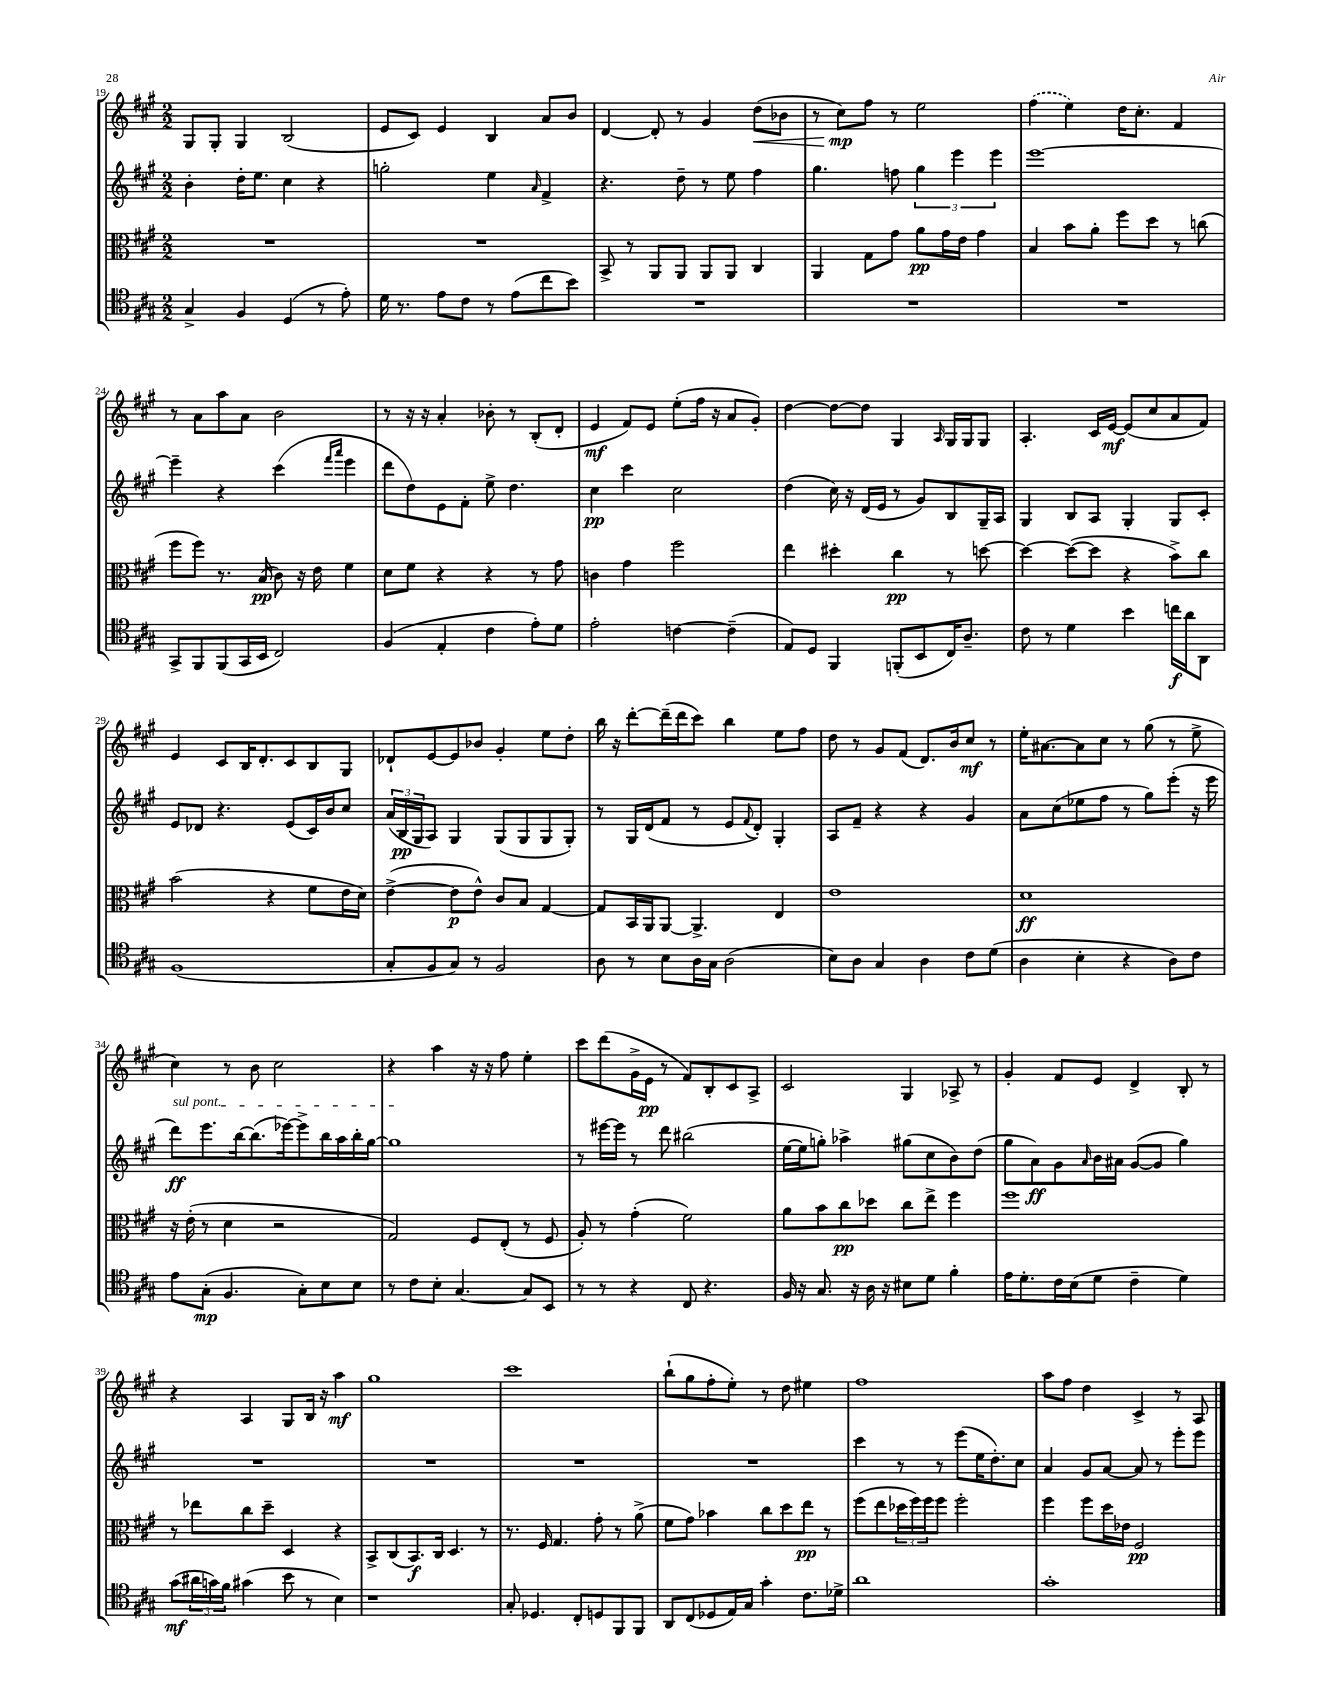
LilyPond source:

<<
\new StaffGroup <<
\new Staff = "s0" {
    \clef treble \key a \major \numericTimeSignature \time 2/2
    gis8 gis8-. gis4 b2( |
    e'8 cis'8) e'4 b4 a'8 b'8 |
    d'4~ d'8-. r8 gis'4 d''8\<( bes'8 |
    r8 cis''8\mp\!) fis''8 r8 e''2 |
    \once \slurDashed fis''4( e''4) d''16 cis''8.-. fis'4 |
    r8 a'8 a''8 a'8 b'2 |
    r8 r16 r16 a'4-. bes'8-. r8 b8-.( d'8-. |
    e'4\mf fis'8) e'8 e''8-.( fis''16 r16 a'8 gis'8-.) |
    d''4~ d''8~ d''8 gis4 \grace { a16 } gis16 gis16 gis8 |
    a4.-. cis'16 e'16~\mf e'8( cis''8 a'8 fis'8) |
    e'4 cis'8 b16 d'8.-. cis'8 b8 gis8 |
    des'8-! e'8~ e'8 bes'8 gis'4-. e''8 d''8-. |
    b''16 r16 d'''8~-. d'''16--( d'''16 cis'''8) b''4 e''8 fis''8 |
    d''8 r8 gis'8 fis'8( d'8.) b'16 cis''8\mf r8 |
    e''16-. ais'8.~ ais'8 cis''8 r8 gis''8( r8 e''8-> |
    cis''4) r8 b'8 cis''2 |
    r4 a''4 r16 r16 fis''8 e''4-. |
    cis'''8 d'''8( gis'16-> e'16\pp r8 fis'8) b8-. cis'8 a8-> |
    cis'2 gis4 aes8-> r8 |
    gis'4-. fis'8 e'8 d'4-> b8-. r8 |
    r4 a4 gis8 b16 r16 a''4\mf |
    gis''1 |
    cis'''1 |
    b''8-!( gis''8 fis''8-. e''8-.) r8 d''8 eis''4 |
    fis''1 |
    a''8 fis''8 d''4 cis'4-> r8 a8 \bar "|." |
}
\new Staff = "s1" {
    \clef treble \key a \major \numericTimeSignature \time 2/2
    b'4-. d''16-. e''8. cis''4 r4 |
    g''2-. e''4 \grace { a'16 } fis'4-> |
    r4. d''8-- r8 e''8 fis''4 |
    gis''4. f''8 \tuplet 3/2 { gis''4 e'''4 e'''4 } |
    e'''1~ |
    e'''4-- r4 cis'''4( \grace { fis'''16 a'''16 } e'''4 |
    d'''8 d''8) e'8 fis'8-. e''8-> d''4. |
    cis''4\pp cis'''4 cis''2 |
    d''4( cis''16) r16 d'16( e'16 r8 gis'8) b8 gis16-- a16 |
    gis4 b8 a8 gis4-. gis8 cis'8-. |
    e'8 des'8 r4. e'8( cis'16) b'16 cis''8 |
    \tuplet 3/2 { a'16( b16\pp gis16 } a8) gis4 gis8( gis8 gis8 gis8-.) |
    r8 gis16 d'16( fis'8 r8 e'8 \appoggiatura { fis'8 } d'8-.) gis4-. |
    a8 fis'8-- r4 r4 gis'4 |
    a'8 cis''8( ees''8 fis''8 r8 gis''8) e'''8-.( r16 e'''16 |
    \once \override TextSpanner.bound-details.left.text = \markup { \italic "sul pont." } d'''8\ff\startTextSpan) e'''8. b''16~ b''8.( ees'''16~) ees'''8-> b''16 a''16 b''16-. gis''16~ |
    gis''1\stopTextSpan |
    r8 eis'''16~ eis'''16 r8 d'''8 bis''2( |
    e''16~ e''16 g''8-.) aes''4-> gis''8( cis''8 b'8) d''8( |
    gis''8 a'8\ff) gis'8 \grace { a'16 } b'16 ais'16 gis'8~( gis'8 gis''4) |
    R1 |
    R1 |
    R1 |
    R1 |
    cis'''4 r8 r8 e'''8( e''16 d''8.-.) cis''8 |
    a'4 gis'8 a'8~ a'8 r8 e'''8-. e'''8 \bar "|." |
}
\new Staff = "s2" {
    \clef alto \key a \major \numericTimeSignature \time 2/2
    R1 |
    R1 |
    b,8-> r8 a,8 a,8 a,8 a,8 cis4 |
    a,4 gis8 gis'8 a'8\pp gis'16 e'16 gis'4 |
    b4 b'8 a'8-. fis''8 d''8 r8 c''8( |
    fis''8 fis''8) r8. b16\pp( cis'8) r16 e'16 fis'4 |
    d'8 fis'8 r4 r4 r8 gis'8 |
    c'4 gis'4 fis''2 |
    e''4 dis''4-. cis''4\pp r8 d''8~ |
    d''4~ d''8~( d''8 r4 b'8->) cis''8 |
    b'2( r4 fis'8 e'16 d'16) |
    e'4~->( e'8\p e'8-^) cis'8 b8 gis4~ |
    gis8 b,16 a,16 a,8~ a,4.-> e4 |
    e'1 |
    d'1\ff |
    r16 e'16-.( r8 d'4 r2 |
    gis2) fis8 e8-.( r8 fis8 |
    a8-.) r8 gis'4-.( fis'2) |
    a'8 b'8 cis''8\pp des''8 cis''8 e''8-> fis''4 |
    fis''1 |
    r8 ees''8 cis''8 d''8-- d4 r4 |
    b,8-> cis8( b,8.\f) cis16 d4. r8 |
    r8. fis16 gis4. gis'8-. r8 a'8->( |
    fis'8 gis'8) bes'4 cis''8 d''8 e''8\pp r8 |
    fis''8( e''8 \tuplet 3/2 { des''16 fis''16) fis''16 } fis''8 fis''2-. |
    fis''4 fis''8 d''16 ees'16 fis2\pp \bar "|." |
}
\new Staff = "s3" {
    \clef tenor \key a \major \numericTimeSignature \time 2/2
    gis4-> fis4 d4( r8 e'8-.) |
    d'16 r8. e'8 cis'8 r8 e'8( cis''8 b'8) |
    R1 |
    R1 |
    R1 |
    gis,8-> fis,8 fis,8( gis,16 b,16 cis2) |
    fis4( e4-. cis'4 e'8-.) d'8 |
    e'2-. c'4~ c'4--( |
    e8) d8 fis,4 f,8-.( b,8 cis16) a8.-- |
    cis'8 r8 d'4 b'4 c''16\f a'16 a,8 |
    fis1( |
    gis8-. fis8 gis8) r8 fis2 |
    a8 r8 b8 a16 gis16 a2( |
    b8) a8 gis4 a4 cis'8 d'8( |
    a4 b4-. r4 a8) cis'8 |
    e'8 gis8-.\mp( fis4. gis8-.) b8 b8 |
    r8 cis'8 b8-. gis4.~ gis8 b,8 |
    r8 r8 r4 cis8 r4. |
    fis16 r16 gis8. r16 a16 r16 bis8 d'8 fis'4-. |
    e'16 d'8.-. cis'16 b16( d'8 cis'4-- d'4) |
    gis'8\mf( \tuplet 3/2 { ais'16 g'16) fis'16 } gis'4( b'8 r8 b4) |
    r1 |
    gis8-. des4. cis8-. d8 fis,8 fis,8 |
    a,8 cis8( des8 e16) gis16 gis'4-. cis'8. des'16-> |
    a'1 |
    gis'1-. \bar "|." |
}
>>
>>
\layout { \context { \Score currentBarNumber = #19 } }
